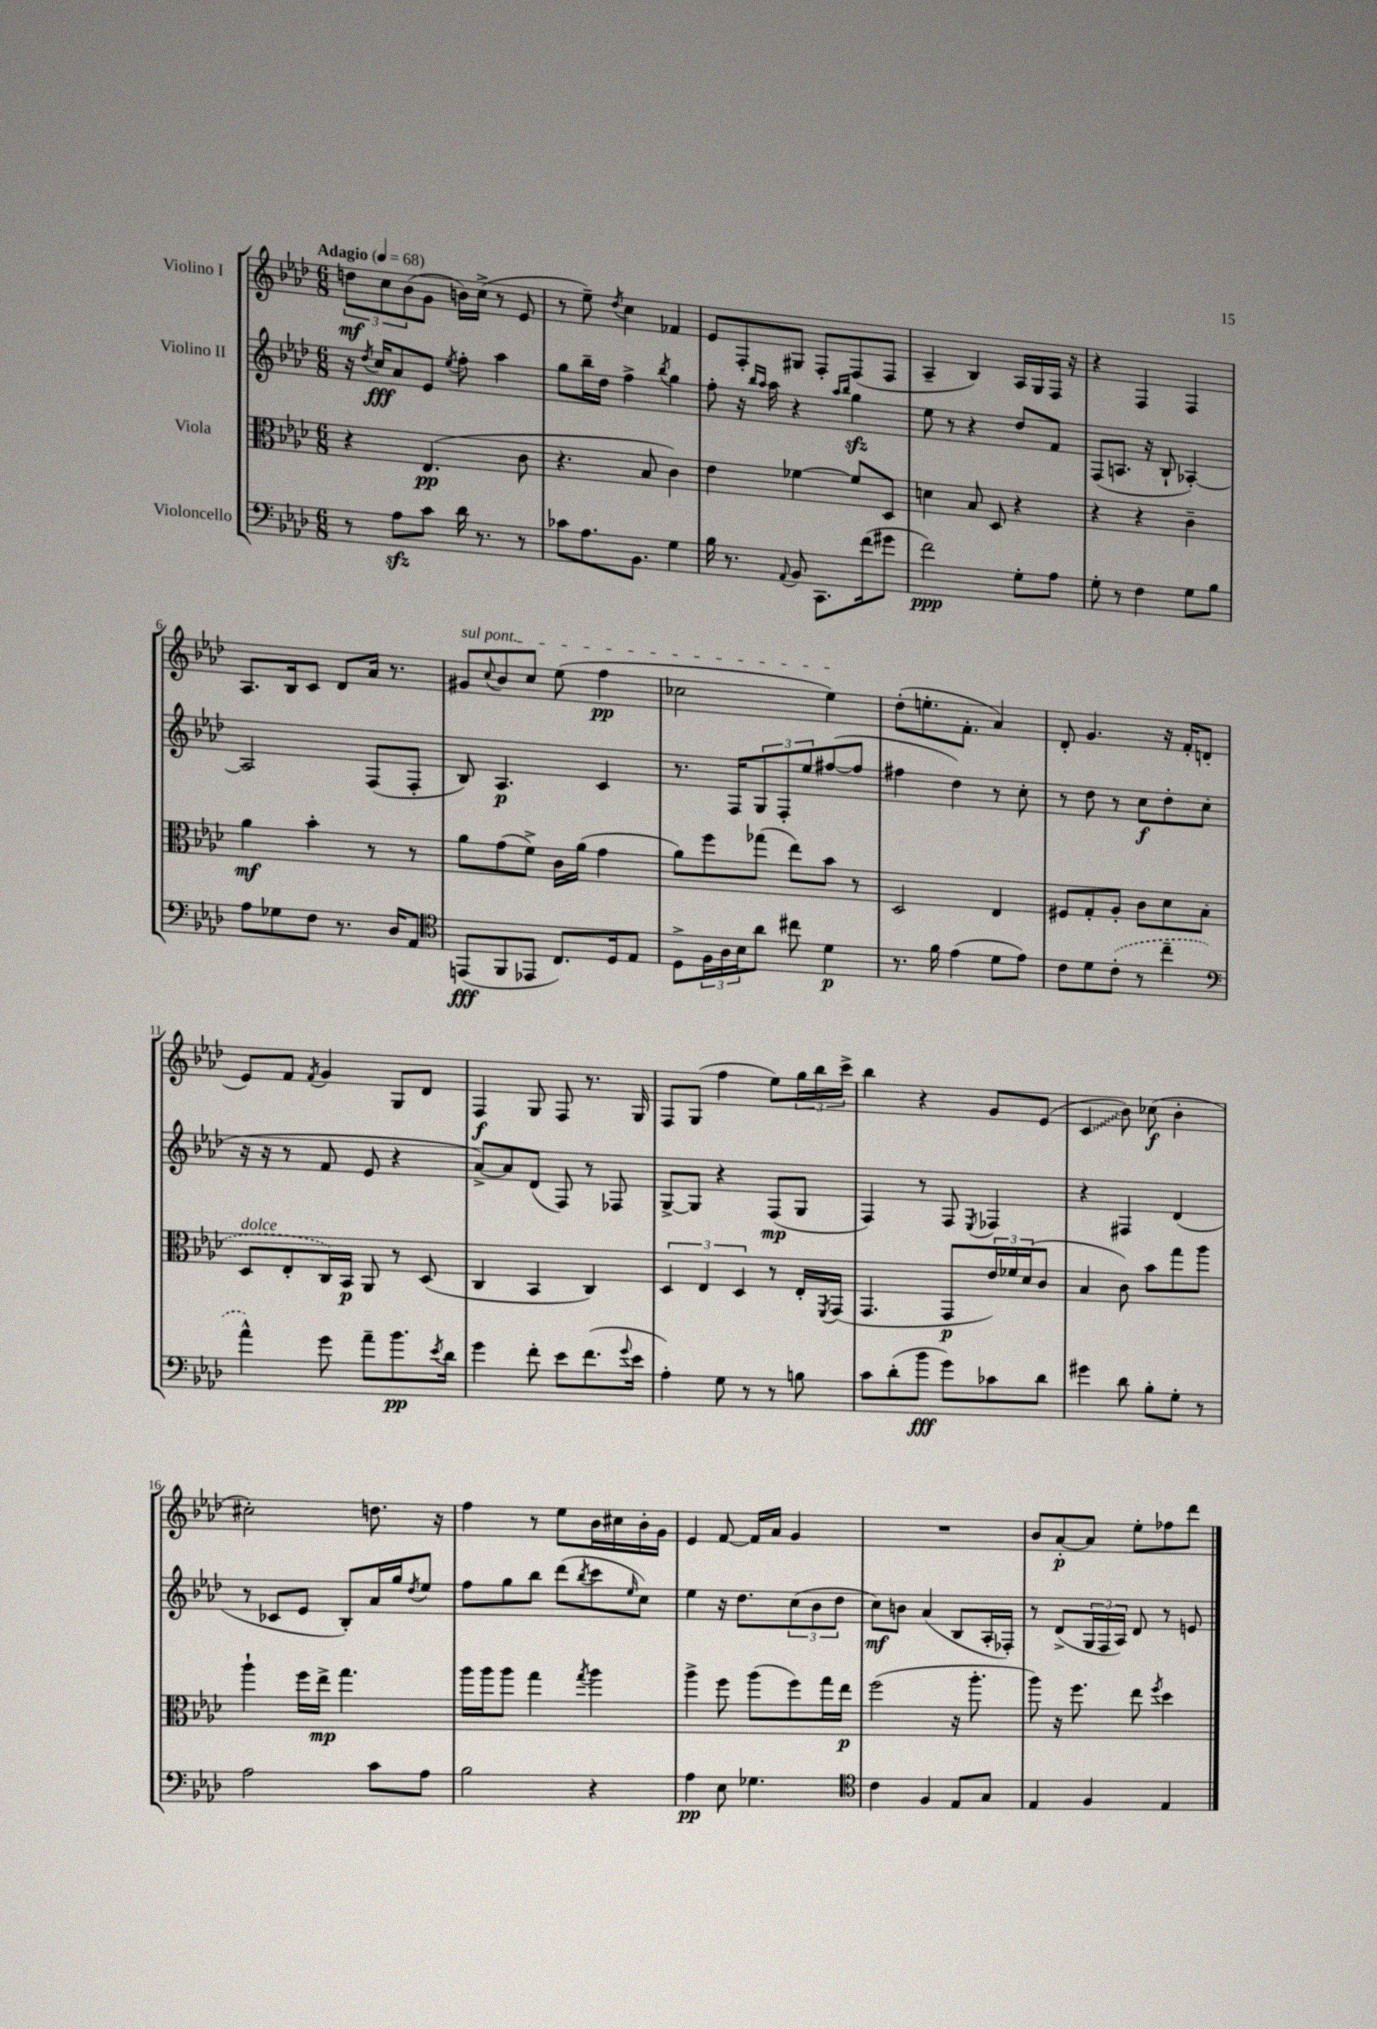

**kern	**kern	**kern	**kern
*staff4	*staff3	*staff2	*staff1
*clefF4	*clefC3	*clefG2	*clefG2
*k[b-e-a-d-]	*k[b-e-a-d-]	*k[b-e-a-d-]	*k[b-e-a-d-]
*M6/8	*M6/8	*M6/8	*M6/8
*MM68	*MM68	*MM68	*MM68
8r	4r	16r	12dd
.	.	8qdd-	.
.	.	16cc	.
.	.	.	12cc
8A-	.	8a-	.
.	.	.	(12b-
8c	(4.E-	8e-	8g
.	.	8qee-	.
16d-	.	8ff'	16b)
8.r	.	.	(16cc^
.	.	4aa-	8r
8r	8c	.	8e-
=	=	=	=
8c-	4.r	8gg	8r
8.A-	.	16bb-~	8ee-~)
.	.	16dd-	.
.	.	.	8qdd-
.	.	4ff^	4cc
8.BB-	.	.	.
.	8B-	.	.
.	.	8qbb-	.
4G	4c)	4gg	4f-
=	=	=	=
16B-	4e-	8ff'	8e-
8.r	.	.	.
.	.	16r	8F'
.	.	16qqbb-	.
.	.	16qqaa-	.
.	.	16aa-	.
8qqAA-	.	.	.
8BB-	[4f-	4r	8G#
8.CC	.	.	8F'
.	.	16qqaa-	.
.	.	16qqbb-	.
.	8f-]	4gg	(8F
(16f	.	.	.
8g#	8D-	.	8F
=	=	=	=
2f)	4d	8ee-	4A-~
.	.	8r	.
.	8B-	4r	4B-)
.	8D-	.	.
8G'	4r	8dd-	16A-
.	.	.	16G
8A-	.	8f	16F
.	.	.	16r
=	=	=	=
8G'	4r	(8F	4r
8r	.	8.A	.
4F	4r	.	4F
.	.	16r	.
.	.	8B-`	.
8G	4c~	[4A-')	4F
8B-	.	.	.
=	=	=	=
8A-	4a-	2A-]	8.A-
8G-	.	.	.
.	.	.	16B-
8F	4b-'	.	8c
8.r	.	.	8d-
.	8r	(8F	16a-
16D-	.	.	8.r
8AA-	8r	8F'	.
=	=	=	=
*clefC4	*	*	*
(8EE	8a-	8B-)	8g#
.	.	.	8qqcc
8FF	(8g	4.A-	8b-
8EE-	8f^)	.	8cc
8.C)	16c	.	(8ee-
.	(16a-	.	.
.	4g	4c	4ff
16D-	.	.	.
8E-	.	.	.
=	=	=	=
8D-^	8a-)	8.r	2cc-
24F	8ff	.	.
24A-	.	.	.
.	.	16F	.
24B-	.	.	.
8a-	(8gg-	12G	.
.	.	12F'	.
8cc#	8ee-)	.	.
.	.	12ee-	.
4d-	8b-	([8ff#	4ee-)
.	8r	8ff#]	.
=	=	=	=
8.r	2D-	4ff#	(8dd-'
.	.	.	8.ee'
16f	.	.	.
(4e-	.	4dd-)	.
.	.	.	8.f'
8d-	4E-	8r	4a-)
8e-)	.	8cc'	.
=	=	=	=
8c	8F#	8r	8d-'
8d-	8G'	8dd-	4.g
(8c'	8A-'	8r	.
8r	8c	8cc	.
4cc~	8d-	8dd-'	16r
.	.	.	16f'
.	(8B-	(8cc	(8d
=	=	=	=
*clefF4	*	*	*
4a-^^)	8D-	16r	8e-)
.	.	16r	.
.	8E-'	8r	8f
.	.	.	8qf
8g	16C)	8f	4g
.	16BB-	.	.
8a-~	8AA-	8e-	.
8.b-	8r	4r	8G
.	(8D-	.	8d-
8qe-	.	.	.
16d-	.	.	.
=	=	=	=
4g	4C	[8a-^)	4F
.	.	8a-]	.
8f'	4BB-	(8d-	8G
8e-	.	8F)	8F
(8.f	4C)	8r	8.r
.	.	8F-	.
8qqg	.	.	.
16e-	.	.	16G
=	=	=	=
4A-')	6D-	[8G^	8F
.	.	8G]	(8G
.	6E-	.	.
8G	.	4r	4ff
.	6D-	.	.
8r	.	.	.
8r	8r	(8F	8ee-)
8B	16E-'	8G	24gg
.	.	.	24bb-
.	8qFF	.	.
.	(16GG	.	.
.	.	.	24ccc^
=	=	=	=
8c	4.GG	4F)	4bb-
(8d-'	.	.	.
8b-	.	8r	4r
8g)	8GG	8F	.
.	.	8qE-	.
8c-	24e-)	4F-	8g
.	24f-	.	.
.	(24d-	.	.
8d-	8c	.	(8e-
=	=	=	=
4g#	4B-	4r	4c
8d-	8c)	4F#	8b-)
8B-'	8b-	.	(8cc-
8G'	8gg	(4d-	4b-'
8r	8aa-	.	.
=	=	=	=
2A-	4aa-`	8r	2cc#')
.	.	8c-	.
.	16ff	8e-	.
.	16ee-^	.	.
.	4.gg	8B-')	.
8c	.	16a-	8.dd
.	.	16gg	.
.	.	8qdd-	.
8A-	.	8ee-	.
.	.	.	16r
=	=	=	=
2B-	16aa-	8ff	4ff
.	16aa-	.	.
.	8aa-	8gg	.
.	4gg	8bb-	8r
.	.	(8ddd-	8ee-
.	8qgg	8qbb-	.
4r	4aa-	8ccc	16b-
.	.	.	16cc#
.	.	16qqee-	.
.	.	8cc)	16b-'
.	.	.	16g
=	=	=	=
4A-	4aa-^	4ee-	4e-
8E-	8ff	16r	[8f
.	.	8.dd-	.
4.G-	(8aa-	.	16f]
.	.	.	16a-
.	8ff)	(12cc	4g
.	.	12b-	.
.	16gg	.	.
.	.	12dd-	.
.	16ee-	.	.
=	=	=	=
*clefC4	*	*	*
4c	(2ff	8cc)	2.r
.	.	8b	.
4F	.	(4a-	.
8E-	16r	8B-	.
.	8.aa-'	.	.
8G	.	16A-'	.
.	.	16F-')	.
=	=	=	=
4E-	8aa-)	8r	8b-
.	16r	(8d-^	[8a-'
.	8.ff	.	.
4F	.	24G	8a-]
.	.	24F	.
.	.	24A-)	.
.	8ee-	8d-	8ee-'
.	8qff	.	.
4E-	4dd-	8r	8ff-
.	.	8e	8ddd-
==	==	==	==
*-	*-	*-	*-
